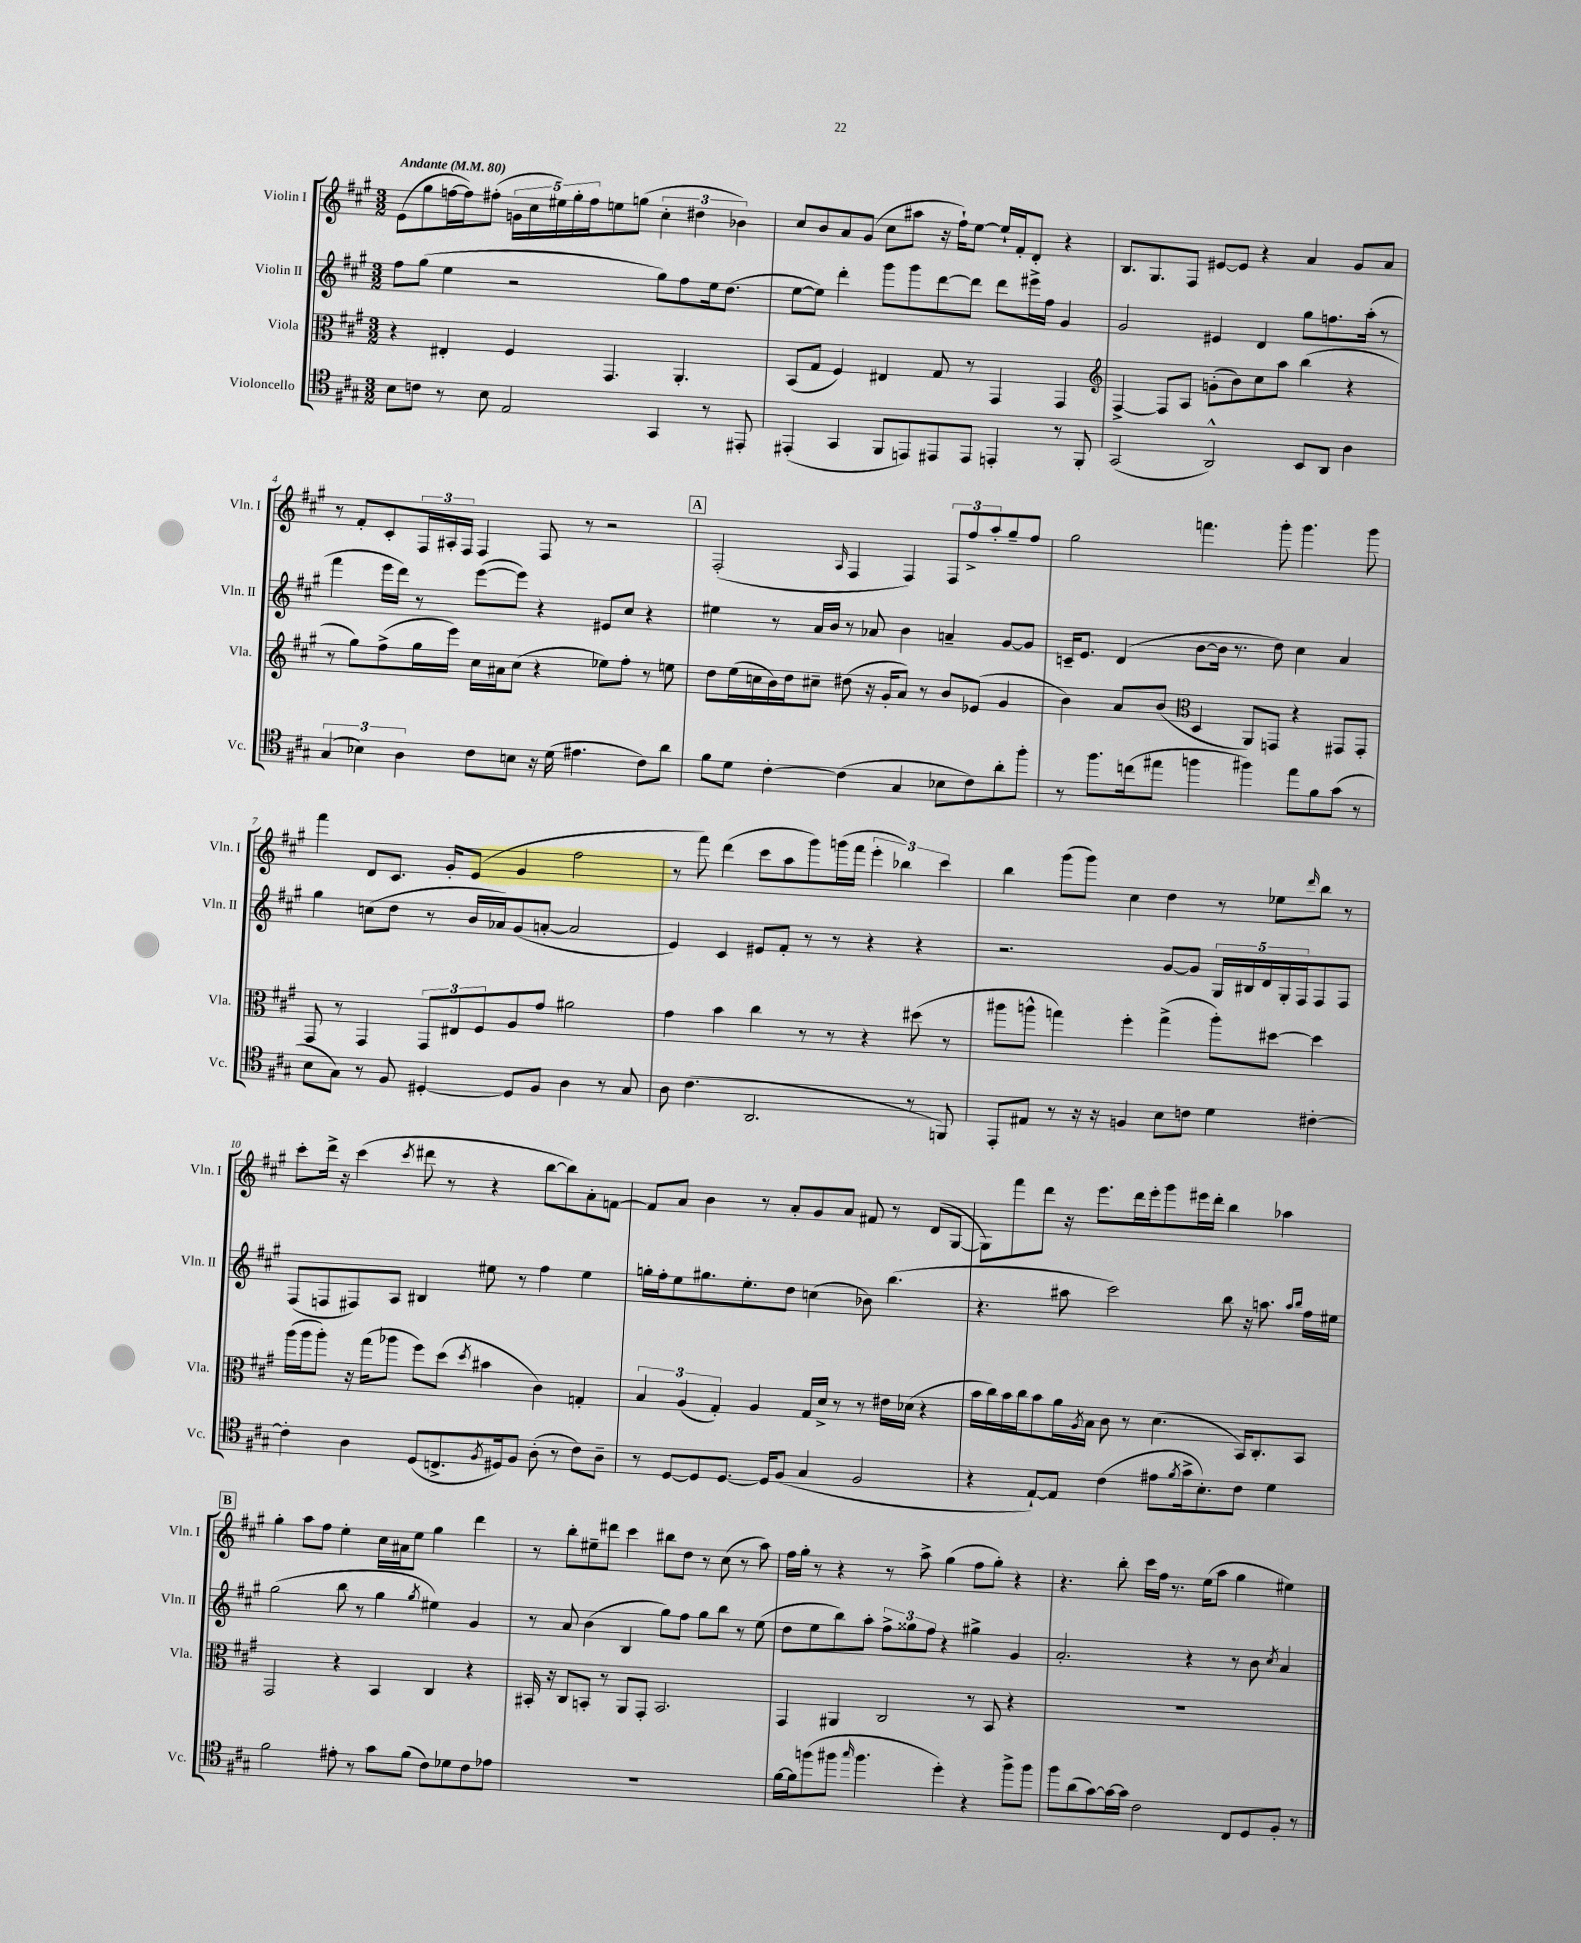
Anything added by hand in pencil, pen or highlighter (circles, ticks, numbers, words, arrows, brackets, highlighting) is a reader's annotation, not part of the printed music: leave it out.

**kern	**kern	**kern	**kern
*staff4	*staff3	*staff2	*staff1
*clefC4	*clefC3	*clefG2	*clefG2
*k[f#c#g#]	*k[f#c#g#]	*k[f#c#g#]	*k[f#c#g#]
*M3/2	*M3/2	*M3/2	*M3/2
*MM80	*MM80	*MM80	*MM80
8B	4r	8ff#	(8e
8c	.	(8gg#	8gg#
8r	4E#'	4ee	[16ff
.	.	.	16ff])
8B	.	.	(8ff#'
2E	4F#	2r	20g
.	.	.	20cc#
.	.	.	20ee#)
.	.	.	20gg#'
.	.	.	20ff#
.	4.GG#	.	8ee
.	.	.	(8gg
4GG#	.	8gg#)	6cc#'
.	4.AA'	8ff#	.
.	.	.	6dd#
8r	.	16ee	.
.	.	(8.dd	.
.	.	.	6b-)
8EE#'	.	.	.
=	=	=	=
(4EE#'	(8BB	[8ee	8cc#
.	8G#	8ee])	8b
4GG#	4F#)	4ddd'	8a
.	.	.	(8g#
8FF#	4E#	8ggg#	8cc#
8EE)	.	8ggg#	8aa#
8EE#	8G#	[8ddd	16r
.	.	.	16ff#`)
8EE#	8r	8ddd]	[8ee
4EE'	4GG#	8ddd	16ee`]
.	.	.	16f#'
.	.	16eee#^	8d'
.	.	16ff#	.
8r	4GG#	4g#	4r
8FF#'	.	.	.
=	=	=	=
*	*clefG2	*	*
(2GG#	[4F#^	2g#	8.B
.	.	.	8.G#
.	8F#]	.	.
.	8A	.	8F#
2AA^^)	(8g'	4e#	[8e#
.	8b)	.	8e#]
.	8cc#	4d	4r
.	8aa	.	.
8BB	(4bb	8gg#	4a
8AA	.	8.ff	.
4A	4r	.	8g#
.	.	(16aa'	.
.	.	8r	8a
=	=	=	=
(6G#	8r	4fff#	8r
.	8gg#)	.	8f#'
6B-)	.	.	.
.	(8ff#^	16eee	8c#'
.	.	16ddd)	.
6A	.	.	.
.	16gg#	8r	24F#
.	.	.	24A#'
.	16eee)	.	.
.	.	.	24F#
8c#	16cc#	([8eee	4F#
.	16a#	.	.
8B	(8cc#	8eee])	.
16r	4r	4r	8F#
(16d	.	.	.
4.e#	.	.	8r
.	8ee-)	8e#	2r
.	8ff#'	8cc#	.
8c#)	8r	4r	.
8a	8ee	.	.
=	=	=	=
8f#	8dd	4ee#	(2F#'
8d	(16ee	.	.
.	16cc	.	.
[4c#'	16b)	8r	.
.	16dd	.	.
.	8cc#~	16a	.
.	.	16b	.
.	.	.	16qqA
(4c#]	(8dd#	8r	4F#
.	16r	8a-	.
.	16g#'	.	.
4G#	8a)	4b	4F#)
.	8r	.	.
8B-	8b	4a~	12F#
.	.	.	12ff#^
8c#)	(8e-	.	.
.	.	.	12aa'
8a'	4g#	[8g#	8gg#~
8ff#'	.	8g#]	8ff#
=	=	=	=
8r	4b)	16c~	2gg#
.	.	8.e	.
8.ff#	.	.	.
.	8a	(4d	.
(16cc	.	.	.
8ee#	(8b	.	.
*	*clefC3	*	*
4ff	4D	[8b	4.fff
.	.	16b]	.
.	.	8.r	.
4ff#)	8AA)	.	.
.	8GG	8dd)	8ggg#'
8ee#	4r	4cc#	4.ggg#
8f#	.	.	.
(8g#	8GG#	4a	.
8r	8GG#'	.	8ggg#
=	=	=	=
8B	8GG#	4gg#	4fff#
8G#)	8r	.	.
8r	4GG#	(8cc	8d
8F#	.	8dd	8.c#
[4D#'	12GG#	8r	.
.	.	.	16g#'
.	12E#	.	.
.	.	16b	(8e
.	12F#	.	.
.	.	16a-)	.
8D#]	8A	(8g#	4g#
8F#	8g#	[8a'	.
4A	2a#	2a]	2ff#
8r	.	.	.
8G#	.	.	.
=	=	=	=
8A	4g#	4e)	8r
(4.c#	.	.	8fff#)
.	4b	4c#	(4ddd
2.AA	4cc#	8e#	8ccc#
.	.	8f#'	8aa
.	8r	8r	8ggg#)
.	8r	8r	(16ggg
.	.	.	16fff#
.	4r	4r	6eee'
.	.	.	6bb-)
8r	(8dd#	4r	.
.	.	.	6ccc#
8FF)	8r	.	.
=	=	=	=
8EE'	8aa#	2.r	4bb
8E#	8aa^^	.	.
8r	4gg)	.	(8ggg#
16r	.	.	8ggg#)
16r	.	.	.
4F	4ff#'	.	4cc#
8B	(4gg^	[8g#	4dd
8c	.	8g#]	.
4d	8aa')	20G#	8r
.	.	20B#	.
.	.	20d	.
.	[8dd#	.	8ee-
.	.	20G#'	.
.	.	20F#	.
.	.	.	16qqddd
[4c#'	4dd#]	8F#	8bb
.	.	8F#	8r
=	=	=	=
4c#']	(16aa	(8F#	8ccc#'
.	16aa	.	.
.	8aa')	8F	16ddd^
.	.	.	16r
4A	16r	8F#)	(4ccc#
.	(16gg#	.	.
.	8aa-	8A	.
.	.	.	8qccc#
(8D	8ff#)	4B#	8ddd#
8.C^	(8dd	.	8r
.	8qdd	.	.
.	4b#	8ee#	4r
8qF#	.	.	.
16D#)	.	.	.
8F#	.	8r	.
(8A'	4c#)	4ff#	[8bb
8r	.	.	8bb])
8c#)	4G'	4ee#	8a'
8A~	.	.	[8f
=	=	=	=
8r	6B	16gg'	8f]
.	.	16ff#'	.
[8D	.	8ee	8a
.	(6A	.	.
8D]	.	8.gg#	4b
.	6G#')	.	.
[8.D	.	.	.
.	.	8.ee'	.
.	4A	.	8r
16D]	.	.	.
(8F#	.	8dd	8a'
4G#	16G#	(4cc	8g#
.	16d^	.	.
.	8r	.	8a
2F#	8r	8b-)	8f#
.	16e#	(4.bb	8r
.	(16d-	.	.
.	4r	.	(8d
.	.	.	[8G#
=	=	=	=
4r	16b	4.r	8G#])
.	16cc#)	.	.
.	16b	.	8fff#
.	16cc#	.	.
[8E`)	8b	.	8ddd
8E]	16a	8aa#	16r
.	8qA	.	.
.	16B	.	8.eee
(4c#	8c#	2ccc#)	.
.	8r	.	16ddd
.	.	.	16eee'
8e#	(4.d	.	8ggg#
8qf#	.	.	.
16g#^	.	.	16eee#
8.B')	.	.	16ddd'
.	.	8bb	4bb
8c#	16BB)	16r	.
.	8.C#'	8.aa	.
4d	.	.	4aa-
.	.	16qqaa	.
.	.	16qqbb	.
.	8BB	16ff#	.
.	.	16ee#	.
=	=	=	=
2f#	2GG#	(2gg#	4gg#'
.	.	.	8aa
.	.	.	8ff#
8e#'	4r	8bb	4ee'
8r	.	8r	.
8g#	4BB	4gg#	16cc#
.	.	.	16a#
(8f#	.	.	8ee
.	.	8qgg#	.
8c#)	4C#	4ee#)	4gg#
8d-	.	.	.
8c#	4r	4g#	4ddd
8e-	.	.	.
=	=	=	=
1.r	16BB#'	8r	8r
.	16r	.	.
.	8C#	8a	8bb'
.	8BB'	(4b	8ee#~
.	8r	.	8ddd#
.	8AA	4B	4ccc#
.	8GG#'	.	.
.	2.BB	8gg#)	8bb#
.	.	8ff#	8dd
.	.	8gg#	8r
.	.	8bb	(8cc#
.	.	8r	8r
.	.	(8ee	8aa)
=	=	=	=
[16f#	4GG#	8dd	16ff#
16f#]	.	.	16gg#'
(8ff	.	8ee	8r
8ff#	4AA#	8bb)	4r
16qqgg#	.	.	.
4.ff#	.	8aa'	.
.	2C#	12ff#^	8r
.	.	12gg##	.
.	.	.	8aa^
.	.	12ff#	.
4dd')	.	4r	(4gg#
4r	8r	4gg#^	8ff#
.	8BB	.	8gg#')
8ff#^	4r	4g#	4r
8ff#	.	.	.
=	=	=	=
8ff#	1.r	2.a'	4.r
(8a	.	.	.
[8g#)	.	.	.
16g#_	.	.	8bb'
16g#]	.	.	.
2c#	.	.	16ccc#
.	.	.	16ff#
.	.	.	8.r
.	.	4r	.
.	.	.	(16ee
.	.	.	8aa
8C#	.	8r	4gg#
8D	.	8b	.
.	.	8qcc#	.
8F#'	.	4a	4ee#)
8r	.	.	.
==	==	==	==
*-	*-	*-	*-
